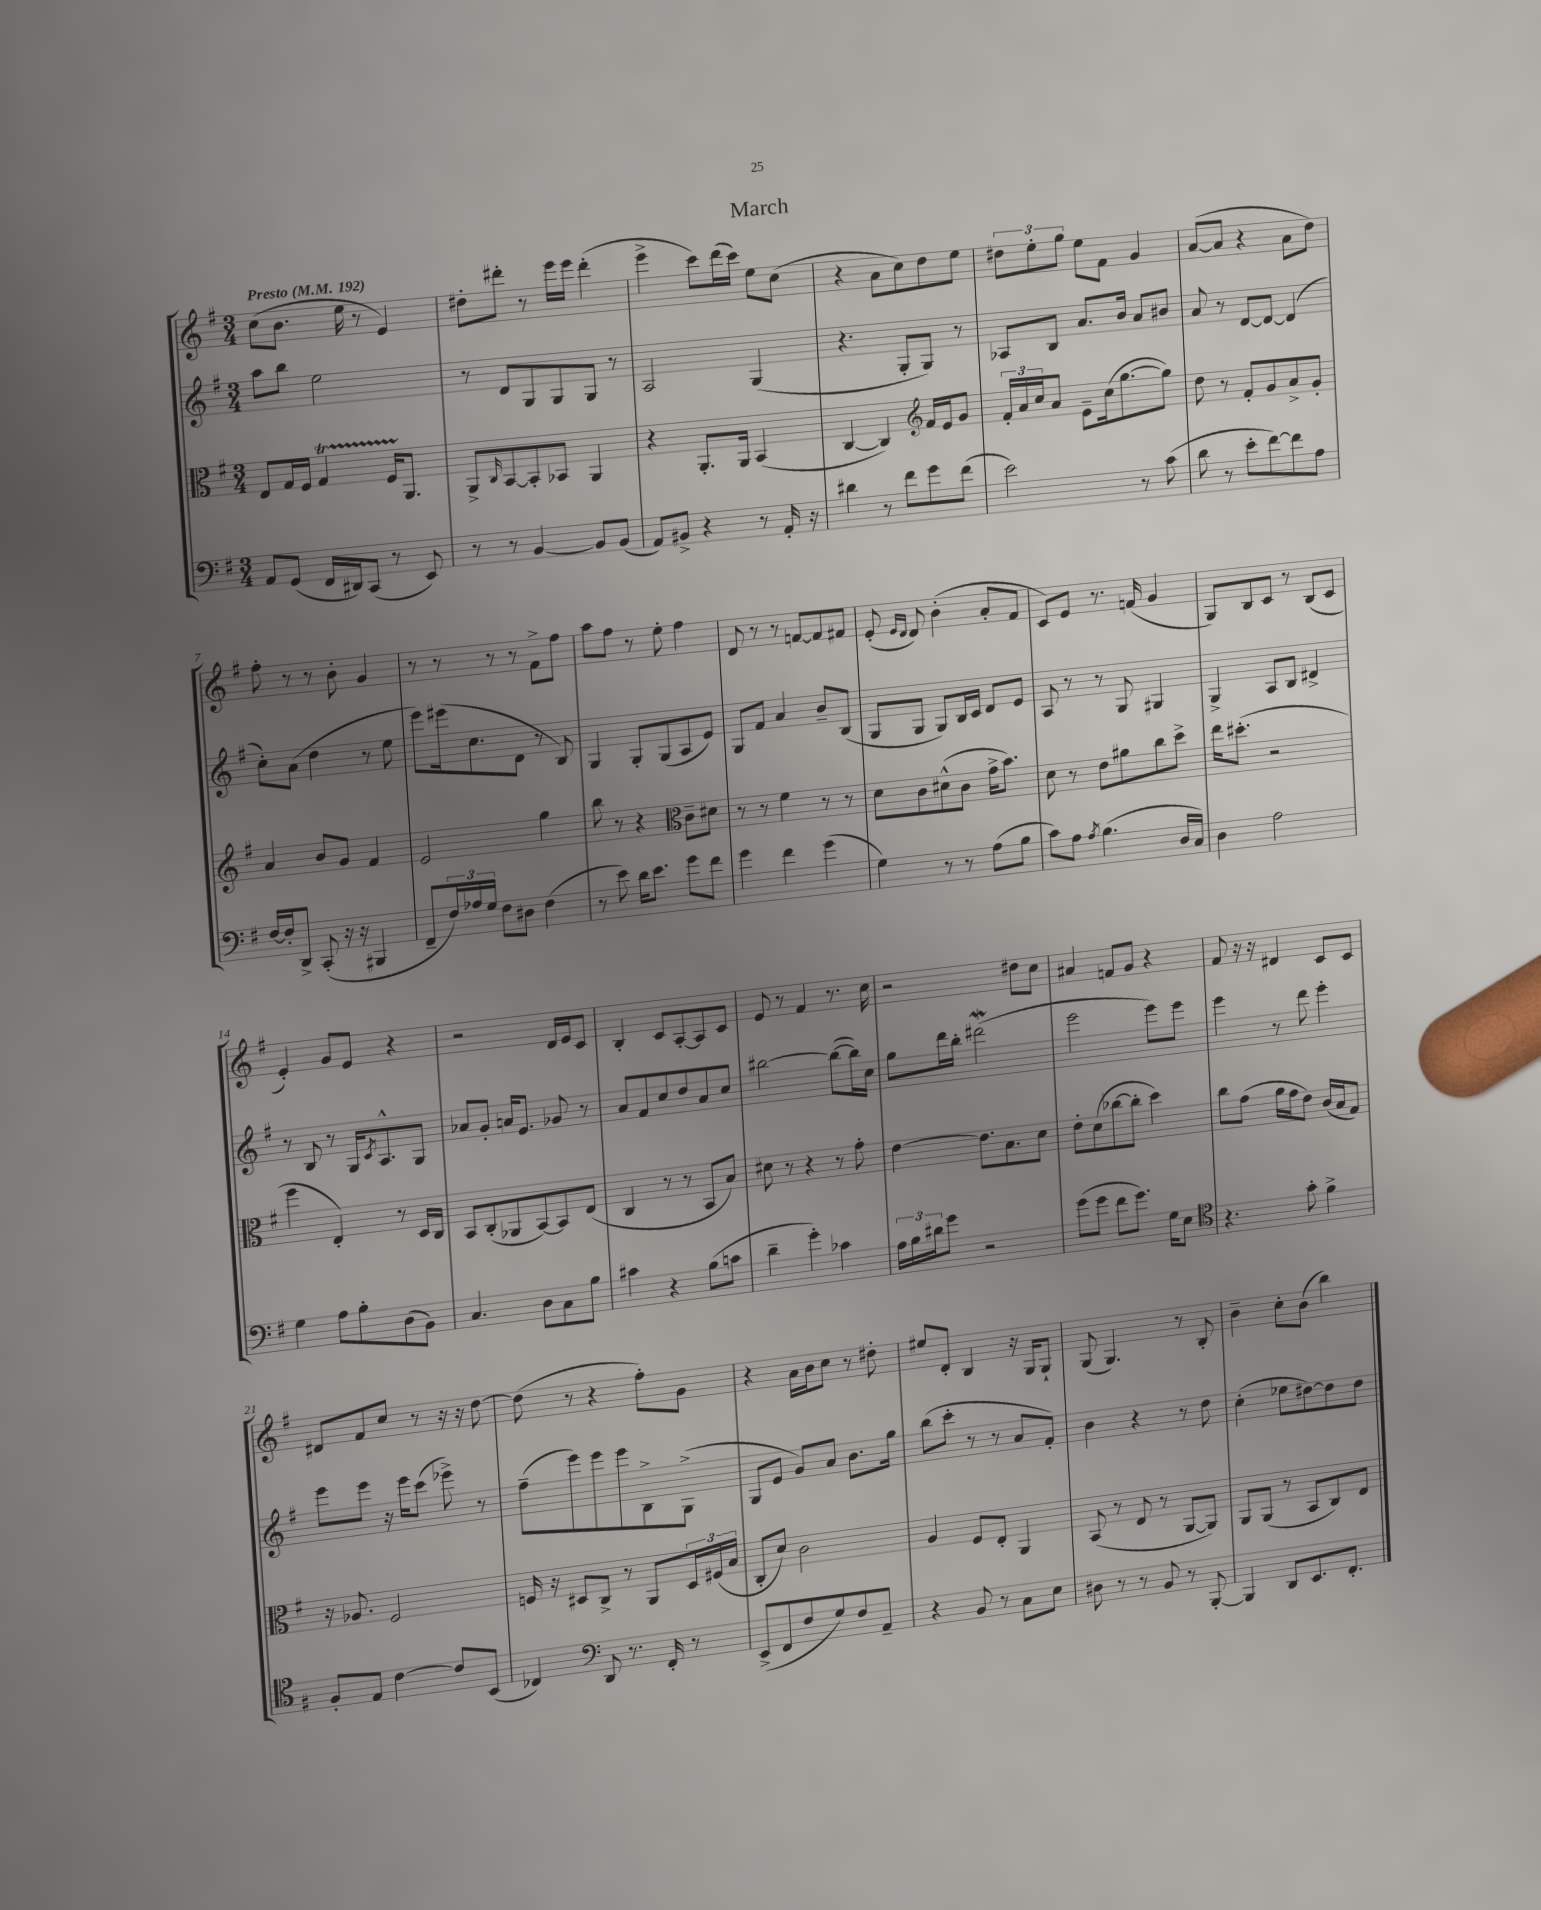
\header { title = "March" }
<<
\new StaffGroup <<
\new Staff = "s0" {
    \clef treble \key g \major \numericTimeSignature \time 3/4 \tempo "Presto" 4 = 192
    c''8( b'8. e''16 r8 e'4) |
    dis''8-. dis'''8-. r8 e'''16 e'''16 dis'''4-.( |
    e'''4-> c'''8) d'''16( c'''16) e''8 c''8( |
    r4 a'8 c''8) d''8 e''8 |
    \tuplet 3/2 { dis''8 e''8-. g''8 } e''8 fis'8 g'4 |
    a'8~( a'8 r4 a'8 d''8) |
    fis''8-. r8 r8 b'8-. g'4 |
    r8 r8 r8 r8 fis'8-> fis''8 |
    a''8 fis''8 r8 e''8-. fis''4 |
    d'8 r8 r8 f'8~ f'8 fis'8 |
    e'8-.( \grace { e'16 d'16 } d'8) b'4-.( a'8-. fis'8 |
    c'8) e'8 r8. f'16( g'4 |
    g8) b8 c'8 r8 b8( c'8 |
    e'4-.) g'8 e'8 r4 |
    r2 d'16 e'16 c'8 |
    b4-. c'8 a8~-. a8 c'8 |
    e'8 r8 fis'4 r8. c''16 |
    r2 dis''8 c''8 |
    ais'4 f'8 g'8 r4 |
    fis'8 r16 r16 dis'4 c'8 c'8 |
    dis'8 fis'8 c''8 r8 r16 r16 d''8~ |
    d''8( r8 r4 fis''8-.) g'8 |
    r4 a'16 b'16 c''8 r8 dis''8-. |
    eis''8 d'8-. b4 r16 g16 g8-! |
    g8( g4.) r8 b8-. |
    b'4-- c''8-. b'8( b''4) \bar "|." |
}
\new Staff = "s1" {
    \clef treble \key g \major \numericTimeSignature \time 3/4
    a''8 b''8 e''2 |
    r8 d'8 g8 g8 g8 r8 |
    a2 g4( |
    r4. g8-. g8) r8 |
    aes8 b8 a'8. b'16 a'8 bis'8 |
    a'8 r8 d'8~ d'8~ d'4( |
    c''8-.) a'8( d''4 r8 e''8 |
    e'''8) eis'''16( c''8. d'8 r8 b8) |
    g4 g8-. g8( a8 e'8) |
    g8 fis'8 a'4 b'8-- b8( |
    g8 g8 g8) b16 c'16 d'8 e'8 |
    a8 r8 r8 g8 gis4 |
    g4-> a8 b8 dis'4-> |
    r8 b8 r8 g16 \acciaccatura { c'8 } a8.-^ g8 |
    aes'8 g'8-. a'16 e'8. ges'8 r8 |
    a'8 fis'8 c''8 d''8 a'8 c''8 |
    bis''2~ bis''8~( bis''16) c''16 |
    g''8 d'''16 b''16-. dis'''2\mordent( |
    e'''2 e'''8) e'''8 |
    e'''4 r8 d'''8 e'''4-. |
    e'''8 e'''8 r16 e'''16 c'''8( ees'''8->) r8 |
    fis''8--( e'''8) e'''8 e'''8 b8-> g8->( |
    g8 e'8 g'8) a'8 b'8. g''16 |
    b''8( c'''8-. r8 r8 a'8 fis'8-.) |
    b'4 r4 r8 d''8 |
    c''4-.( ees''8 dis''8~) dis''8 dis''8 \bar "|." |
}
\new Staff = "s2" {
    \clef alto \key g \major \numericTimeSignature \time 3/4
    e8 g16 fis16 g4\startTrillSpan fis16 a,8.\stopTrillSpan |
    a,8-> \grace { c16 } b,8~ b,8-. bes,8 a,4 |
    r4 a,8.-. a,16 b,4( |
    c4~ c4) \clef treble fis'16 e'16 g'8 |
    \tuplet 3/2 { fis'16-. a'16 c''16 } a'8 e'8-- c''16( g''8.~ g''8) |
    d''8 r8 fis'8-. g'8 a'8-> g'8-. |
    a'4 b'8 g'8 fis'4 |
    e'2 g''4 |
    b''8 r8 r4 \clef alto c'8-- dis'8 |
    r8 r8 fis'4 r8 r8 |
    d'8 c'8 dis'8-^( c'8 g'16-> b'8.) |
    d'8 r8 e'8 ais'8 c''8 d''8-> |
    e''16 dis''8.-.( r2 |
    fis''4 e4-.) r8 d16 c16 |
    b,8 c8-.( aes,8 b,8~) b,8 e8( |
    c4 r8 r8 b,8 b8) |
    dis'8 r8 r4 r8 g'8-. |
    e'4~ e'8. b8. d'8 |
    e'8-. d'8( ces''8~ ces''8-. d''4) |
    c''8 g'8( a'16 g'16 e'8) c'16( b16 g8) |
    r16 aes8. fis2 |
    f16 r16 dis8 c8-> r8 a,8 \tuplet 3/2 { dis16 fis16( b16 } |
    c8-. d'8) c'2 |
    a4 fis8 e8-. a,4 |
    b,8( r8 e8 r8 a,8~ a,8) |
    a,8 a,8( r8 b,8 c8) e8 \bar "|." |
}
\new Staff = "s3" {
    \clef bass \key g \major \numericTimeSignature \time 3/4
    a,8 g,8( fis,16 dis,16) c,8( r8 e,8) |
    r8 r8 b,4~ b,8 b,8( |
    a,8) bis,8-> r4 r8 a,16-. r16 |
    dis'4 r8 fis'8 g'8 fis'8( |
    e'2) r8 c'8( |
    d'8 r8 e'8-. fis'8~) fis'8 a8 |
    fis16~ fis16-. d,8-> c,8-.( r16 r16 bis,,4 |
    fis,8-- \tuplet 3/2 { fis16) aes16 g16 } fis8 dis8 fis4( |
    r8 e'8) d'16 e'8. g'8 fis'8 |
    g'4 fis'4 g'4( |
    g4) r8 r8 a8( b8 |
    c'8) a8 \acciaccatura { a8 } b4.( d16 c16) |
    d4 a2 |
    g4 a8 b8-. d8( b,8) |
    c4. d8 c8 b8 |
    cis'4 r4 b8( c'8 |
    d'4-- g'4-.) ces'4 |
    \tuplet 3/2 { a16 b16 dis'16 } g'8 r2 |
    g'8( g'8 fis'8 g'8.) g16 e8 |
    \clef tenor r4. g'8-. fis'4-> |
    fis8-. e8 c'4~ c'8 b,8( |
    ces4) \clef bass d,8 r8. fis,16-. r8 |
    e,8->( fis,8 fis8 g8) fis8 a,8-- |
    r4 b,8 r8 c8 e8 |
    dis8 r8 r8 b,8 r8 b,,8~-. |
    b,,4 d,8 e,8. fis,8.-. \bar "|." |
}
>>
>>
